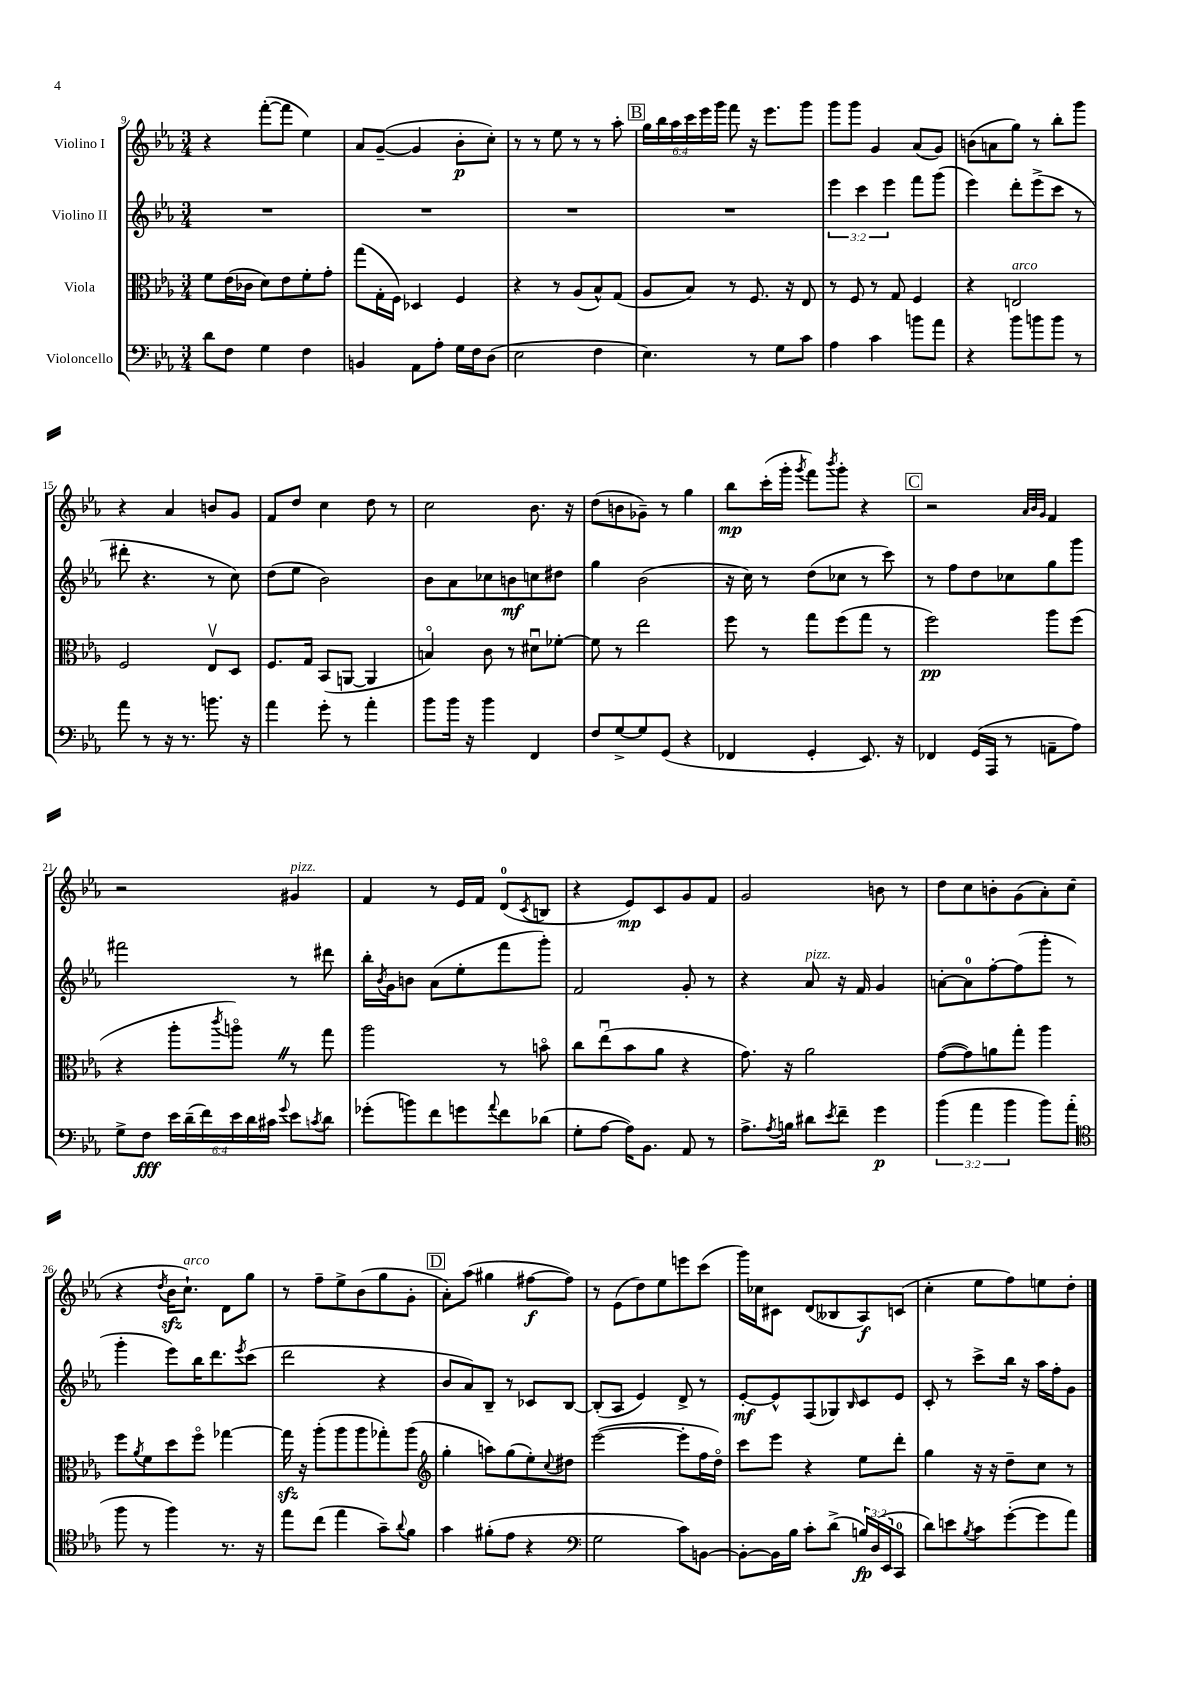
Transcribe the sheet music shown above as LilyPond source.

<<
\new StaffGroup <<
\new Staff = "s0" \with { instrumentName = "Violino I" } {
    \clef treble \key ees \major \numericTimeSignature \time 3/4 \override Staff.TupletNumber.text = #tuplet-number::calc-fraction-text
    r4 f'''8~-.( f'''8 ees''4) |
    aes'8 g'8~--( g'4 bes'8-.\p c''8-.) |
    r8 r8 ees''8 r8 r8 aes''8-. |
    \mark \markup { \box "B" } \tuplet 6/4 { g''16 bes''16 aes''16 c'''16 ees'''16 g'''16 } f'''8 r16 ees'''8. g'''8 |
    g'''8 g'''8 g'4 aes'8( g'8) |
    b'8( a'8 g''8) r8 bes''8-. g'''8 |
    r4 aes'4 b'8 g'8 |
    f'8 d''8 c''4 d''8 r8 |
    c''2 bes'8. r16 |
    d''8( b'8 ges'8--) r8 g''4 |
    bes''8\mp c'''16-.( g'''16-. \acciaccatura { g'''8 } f'''8) \acciaccatura { bes'''8 } g'''8-. r4 |
    \mark \markup { \box "C" } r2 \grace { aes'32 bes'32 g'32 } f'4 |
    r2 gis'4^\markup { \italic "pizz." } |
    f'4 r8 ees'16 f'16 d'8-0( \acciaccatura { c'8 } b8 |
    r4 ees'8\mp) c'8 g'8 f'8 |
    g'2 b'8 r8 |
    d''8 c''8 b'8-. g'8( aes'8-.) c''8( |
    r4 \acciaccatura { d''8 } bes'16\sfz c''8.-!^\markup { \italic "arco" }) d'8 g''8 |
    r8 f''8-- ees''8-> bes'8( g''8 g'8-. |
    \mark \markup { \box "D" } aes'8-.) aes''8( gis''4 fis''8~\f fis''8) |
    r8 ees'8( d''8) ees''8 e'''8 c'''8( |
    g'''16) ces''16 cis'8 d'8( beses8 aes8\f) c'8( |
    c''4-. ees''8 f''8) e''8 d''8-. \bar "|." |
}
\new Staff = "s1" \with { instrumentName = "Violino II" } {
    \clef treble \key ees \major \numericTimeSignature \time 3/4 \override Staff.TupletNumber.text = #tuplet-number::calc-fraction-text
    R2. |
    R2. |
    R2. |
    \mark \markup { \box "B" } R2. |
    \tuplet 3/2 { ees'''4 c'''4 ees'''4 } f'''8 g'''8( |
    ees'''4) d'''8-. ees'''8->( c'''8 r8 |
    dis'''8-. r4. r8 c''8) |
    d''8( ees''8 bes'2) |
    bes'8 aes'8 ces''8 b'8\mf c''8 dis''8 |
    g''4 bes'2( |
    r16 c''16) r8 d''8( ces''8 r8 c'''8) |
    \mark \markup { \box "C" } r8 f''8 d''8 ces''8 g''8 g'''8 |
    fis'''2 r8 dis'''8 |
    bes''16-. \acciaccatura { bes'8 } g'16 b'8 aes'8( ees''8-. f'''8 g'''8-.) |
    f'2 g'8-. r8 |
    r4 aes'8^\markup { \italic "pizz." } r16 f'16 g'4 |
    a'8~-. a'8-0 f''8~-. f''8( g'''8-. r8 |
    g'''4-. ees'''8) bes''16 d'''8. \acciaccatura { ees'''8 } c'''8( |
    d'''2 r4 |
    \mark \markup { \box "D" } bes'8 aes'8) bes8-- r8 ces'8 bes8~ |
    bes8-.( aes8 ees'4) d'8-> r8 |
    ees'8~-.\mf ees'8-^ f8( ges8) \grace { bes16 } c'8 ees'8 |
    c'8-. r8 c'''8-> bes''16 r16 aes''16 f''16-. g'8 \bar "|." |
}
\new Staff = "s2" \with { instrumentName = "Viola" } {
    \clef alto \key ees \major \numericTimeSignature \time 3/4
    f'8 ees'16( ces'16 d'8) ees'8 f'8-. g'8-. |
    g''8( g16-. f16) des4 f4 |
    r4 r8 aes8( bes8-^) g8( |
    \mark \markup { \box "B" } aes8 bes8) r8 f8. r16 ees8 |
    r8 f8 r8 g8 f4 |
    r4 e2^\markup { \italic "arco" } |
    f2 ees8\upbow d8 |
    f8. g16 bes,8( a,8~ a,4 |
    b4\flageolet) c'8 r8 dis'8\downbow fes'8~-. |
    fes'8 r8 ees''2 |
    f''8 r8 g''8 f''8( g''8 r8 |
    \mark \markup { \box "C" } f''2\pp) aes''8 f''8( |
    r4 aes''8-. \acciaccatura { c'''8 } a''8\flageolet) \once \override BreathingSign.text = \markup { \musicglyph "scripts.caesura.straight" } \breathe r8 g''8 |
    aes''2 r8 b'8\flageolet |
    c''8 ees''8\downbow( bes'8 aes'8 r4 |
    g'8.) r16 aes'2 |
    g'8~( g'8) a'8 g''8-. aes''4 |
    f''8 \acciaccatura { aes'8 } f'8 d''8 f''8\flageolet ges''4~ |
    ges''16\sfz r16 aes''8-.( aes''8 aes''8 ges''8-.) aes''8( |
    \mark \markup { \box "D" } \clef treble g''4-. a''8) g''8( ees''8-.) \appoggiatura { c''8 } dis''8 |
    ees'''2~( ees'''8-. f''16 d''16\flageolet) |
    c'''8 ees'''8 r4 ees''8 d'''8-. |
    g''4 r16 r16 d''8-- c''8 r8 \bar "|." |
}
\new Staff = "s3" \with { instrumentName = "Violoncello" } {
    \clef bass \key ees \major \numericTimeSignature \time 3/4 \override Staff.TupletNumber.text = #tuplet-number::calc-fraction-text
    d'8 f8 g4 f4 |
    b,4 aes,8 aes8-. g16 f16 d8( |
    ees2 f4 |
    \mark \markup { \box "B" } ees4.) r8 g8 c'8 |
    aes4 c'4 b'8 aes'8 |
    r4 bes'8 b'8 b'8 r8 |
    aes'8 r8 r16 r8. b'8. r16 |
    aes'4 g'8-. r8 aes'4-. |
    bes'8 bes'16 r16 bes'4 f,4 |
    f8 g8~-> g8 g,8( r4 |
    fes,4 g,4-. ees,8.) r16 |
    \mark \markup { \box "C" } fes,4 g,16( aes,,16 r8 a,8-- aes8) |
    g8-> f8\fff \tuplet 6/4 { ees'16 d'16--( f'16) ees'16 d'16 cis'16 } \appoggiatura { g'8 } ees'8 \acciaccatura { c'8 } d'8 |
    ges'8-.( b'8) f'8 g'8 \appoggiatura { aes'8 } f'8 des'8( |
    g8-. aes8~ aes16) bes,8. aes,8 r8 |
    aes8.-> \acciaccatura { aes8 } b16 dis'8 \acciaccatura { ees'8 } f'8-- g'4\p |
    \tuplet 3/2 { bes'4( aes'4 bes'4 } bes'8) aes'8-.( |
    \clef tenor f''8 r8 f''4) r8. r16 |
    ees''8 c''8( ees''4 g'8--) \appoggiatura { aes'8 } f'8 |
    \mark \markup { \box "D" } g'4 fis'8-.( ees'8 r4 |
    \clef bass g2 c'8) b,8~ |
    b,8~-. b,16 bes16 c'8-. d'8->( \tuplet 3/2 { b16\fp) d16( ees,16 } c,8-0 |
    d'8) e'8 \acciaccatura { bes8 } c'8 g'8~-.( g'8 aes'8) \bar "|." |
}
>>
>>
\layout { \context { \Score currentBarNumber = #9 } }
